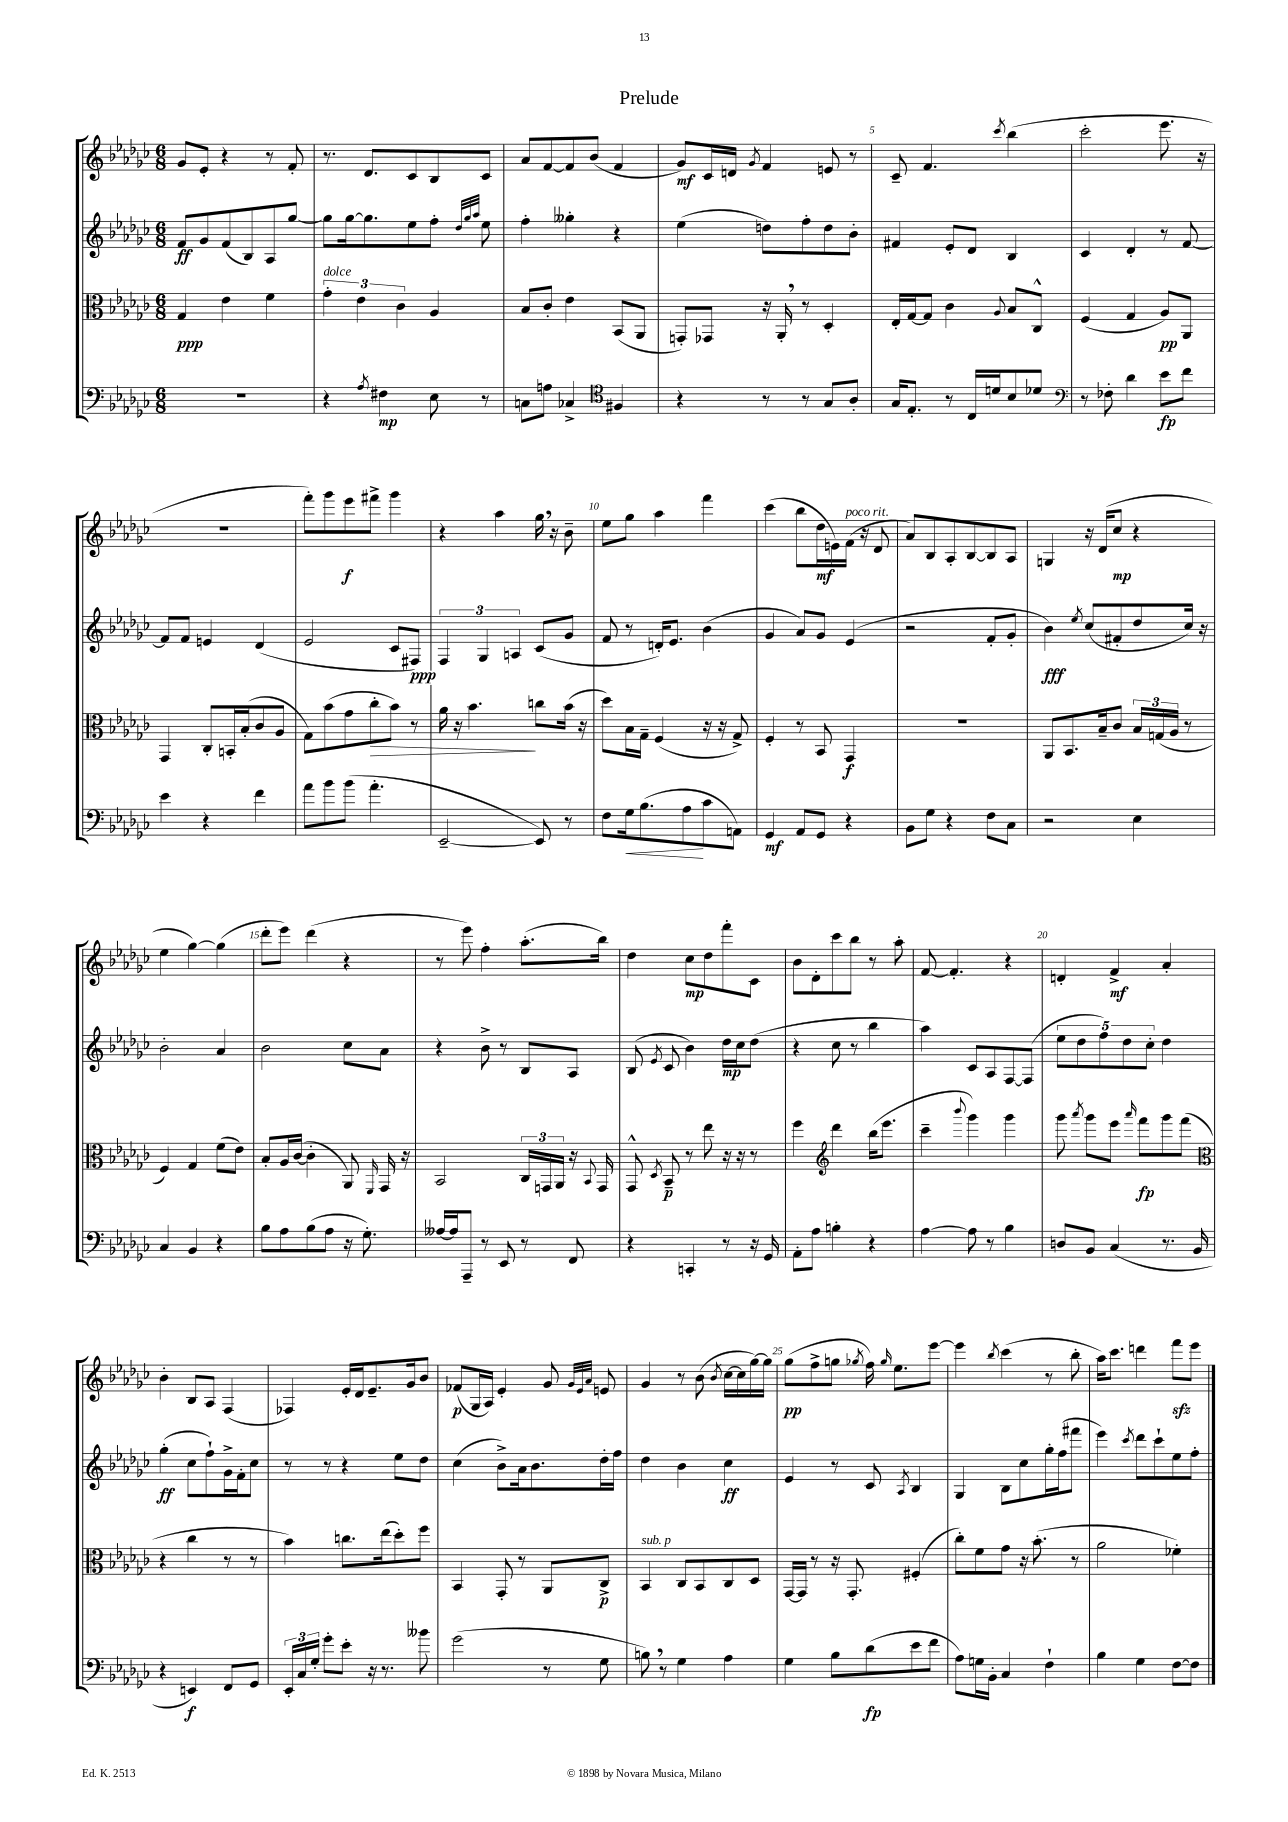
\header { title = "Prelude" }
<<
\new StaffGroup <<
\new Staff = "s0" {
    \clef treble \key ges \major \numericTimeSignature \time 6/8
    \autoBeamOff ges'8[ ees'8]-. r4 r8 f'8-. |
    r8. des'8.[ ces'8 bes8 ces'8] |
    aes'8[ f'8~ f'8 bes'8]( f'4 |
    ges'8[\mf) ces'16 d'16] \acciaccatura { ges'8 } f'4 e'8 r8 |
    ces'8-- f'4. \acciaccatura { ces'''8 } bes''4( |
    ces'''2-. ees'''8. r16 |
    R2. |
    f'''8[-.) ges'''8 ees'''8\f fis'''8]-> ges'''4 |
    r4 aes''4 ges''16 \breathe r16 bes'8-- |
    ees''8[ ges''8] aes''4 f'''4 |
    ces'''4( bes''8[ des''16\mf e'16) f'16]^\markup { \italic "poco rit." }( r16 des'8 |
    aes'8[) bes8 aes8-. bes8~ bes8 aes8] |
    g4 r16 des'16[( ces''8]\mp r4 |
    ees''4 ges''4~) ges''4( |
    des'''8[-. ees'''8]) des'''4( r4 |
    r8 ees'''8) f''4-. aes''8.[-.( bes''16]) |
    des''4 ces''8[\mp des''8 f'''8-. ces'8] |
    bes'8[ des'8-. ces'''8 bes''8] r8 aes''8-. |
    f'8~ f'4.-. r4 |
    d'4-. f'4->\mf aes'4-. |
    bes'4-. bes8[ aes8] f4( |
    fes4) ees'16[-. des'16 ees'8.-- ges'16 bes'8] |
    fes'8[\p( ges16 aes16]) ees'4-. ges'8 \grace { ges'32[ ees'32 aes'32] } e'8 |
    ges'4 r8 bes'8( \acciaccatura { bes'8 } ces''16[~ ces''16 ges''16~) ges''16] |
    ges''8[\pp( f''8-> g''8] \acciaccatura { ges''8 } f''16) \grace { ges''16 } ees''8.[ ees'''8]~ |
    ees'''4 \acciaccatura { bes''8 } ces'''4( r8 bes''8-. |
    aes''16[) ces'''8.] d'''4 f'''8[\sfz ees'''8] \bar "|." |
}
\new Staff = "s1" {
    \clef treble \key ges \major \numericTimeSignature \time 6/8
    \autoBeamOff f'8[\ff ges'8 f'8( bes8) aes8 ges''8]~ |
    ges''8[ ges''16~ ges''8. ees''8 f''8]-. \grace { des''32[ ges''32 aes''32] } ees''8 |
    f''4-. geses''4-. r4 |
    ees''4( d''8[) f''8-. d''8 bes'8]-. |
    fis'4 ees'8[-. des'8] bes4 |
    ces'4 des'4-. r8 f'8~ |
    f'8[ f'8] e'4 des'4( |
    ees'2 ces'8[ fis8]\ppp) |
    \tuplet 3/2 { f4 ges4 a4 } ces'8[( ges'8] |
    f'8 r8 d'16[-.) ees'8.] bes'4( |
    ges'4 aes'8[) ges'8] ees'4( |
    r2 f'8[-. ges'8]-. |
    bes'4\fff) \acciaccatura { ees''8 } ces''8[( fis'8-. des''8 ces''16]) r16 |
    bes'2-. aes'4 |
    bes'2 ces''8[ aes'8] |
    r4 bes'8-> r8 bes8[ aes8] |
    bes8( \acciaccatura { ees'8 } ces'8 bes'4) des''16[\mp ces''16 des''8]( |
    r4 ces''8 r8 bes''4 |
    aes''4) ces'8[ aes8 f8~ f8]( |
    \tuplet 5/4 { ees''8[ des''8 f''8) des''8 ces''8]-. } des''4 |
    ges''4-.\ff( ces''8[ f''8-!) ges'16-> f'16-. ces''8] |
    r8 r8 r4 ees''8[ des''8] |
    ces''4( bes'8[->) aes'16 bes'8. des''16-. f''16] |
    des''4 bes'4 ces''4\ff |
    ees'4 r8 ces'8 \acciaccatura { aes8 } bes4 |
    ges4 bes8[ ces''8 ges''16-. f''16( fis'''8] |
    ees'''4) \acciaccatura { ces'''8 } des'''8[ ces'''8-! ees''8 f''8]-. \bar "|." |
}
\new Staff = "s2" {
    \clef alto \key ges \major \numericTimeSignature \time 6/8
    \autoBeamOff ges4\ppp ees'4 f'4 |
    \tuplet 3/2 { ges'4-.^\markup { \italic "dolce" } ees'4 ces'4 } aes4 |
    bes8[ ces'8]-. ees'4 bes,8[( aes,8] |
    g,8[-.) ges,8] r16 aes,16-. \breathe r8 des4-. |
    ees16[-. ges16~ ges8] ces'4 \appoggiatura { aes8 } bes8[ ces8]-^ |
    f4( ges4 aes8[\pp) aes,8] |
    ges,4 ces8[-. b,16-. bes16-.( ces'8 aes8] |
    ges8[) bes'8( ges'8 ces''8-.\> bes'8]) r8 |
    aes'16 r16 bes'4.\! c''8[ bes'16]( r16 |
    des''8[) bes16 ges16]-- f4( r16 r16 ges8->) |
    f4-. r8 bes,8 ges,4\f |
    R2. |
    aes,8[ bes,8. bes16-- ces'8] \tuplet 3/2 { bes16[ g16( aes16] } r8 |
    f4) ges4 f'8[( ees'8]) |
    bes8[-. aes16 ces'16]~( ces'4-. aes,8) \grace { f,16 } ges,16 r16 |
    bes,2 \tuplet 3/2 { ces16[ g,16 aes,16] } r16 \appoggiatura { bes,8 } g,16 |
    ges,8-^ \acciaccatura { des8 } bes,8--\p r8 ees''8 r16 r16 r8 |
    f''4 \clef treble des'''4 bes''16[( ees'''8.] |
    ces'''4-- \appoggiatura { bes'''8 } ges'''4) ges'''4 |
    ges'''8 \acciaccatura { aes'''8 } ges'''8[ ees'''8] \grace { aes'''16 } f'''8[\fp ges'''8 f'''8]( |
    \clef alto r4 ces''4 r8 r8 |
    bes'4) c''8.[ ees''16( des''8-.) f''8] |
    bes,4 ges,8-. r8 aes,8[ ces8]->\p |
    bes,4^\markup { \italic "sub. p" } ces8[ bes,8 ces8 des8] |
    ges,16[~ ges,16] r8 r16 ges,8.-. fis4-.( |
    ces''8[-.) f'8 ges'8] r16 bes'8.-.( r8 |
    aes'2 fes'4-.) \bar "|." |
}
\new Staff = "s3" {
    \clef bass \key ges \major \numericTimeSignature \time 6/8
    \autoBeamOff R2. |
    r4 \acciaccatura { aes8 } fis4\mp ees8 r8 |
    c8[ a8] ces4-> \clef tenor fis4 |
    r4 r8 r8 ges8[ aes8]-. |
    ges16[ ees8.]-. r8 ces16[ d'16 bes8 des'8] |
    \clef bass r8 fes8-. des'4 ees'8[\fp f'8] |
    ees'4 r4 f'4 |
    aes'8[ bes'8 bes'8]( aes'4.-. |
    ees,2~-- ees,8) r8 |
    f8[ ges16\< bes8.( aes8\! ces'8 a,8]) |
    ges,4\mf aes,8[ ges,8] r4 |
    bes,8[ ges8] r4 f8[ ces8] |
    r2 ees4 |
    ces4 bes,4 r4 |
    bes8[ aes8 bes8( aes8] r16 ges8.-.) |
    aeses16[~ aeses16 aes,,8]-- r8 ees,8 r8 f,8 |
    r4 c,4-. r8 r16 ges,16 |
    aes,8[-. aes8] b4-. r4 |
    aes4~ aes8 r8 bes4 |
    d8[ bes,8] ces4( r8. bes,16 |
    r4 e,4\f) f,8[ ges,8] |
    \tuplet 3/2 { ees,16[-. ces16 ges16]-. } ges'8[-. ees'8]-. r16 r8. beses'8 |
    ges'2( r8 ges8 |
    b8) \breathe r8 ges4 aes4 |
    ges4 bes8[ des'8\fp( ees'8 f'8] |
    aes8[) g16 bes,16]-. ces4 f4-! |
    bes4 ges4 f8[~ f8] \bar "|." |
}
>>
>>
\layout { \context { \Score \override BarNumber.break-visibility = ##(#f #t #t) barNumberVisibility = #(every-nth-bar-number-visible 5) } }
